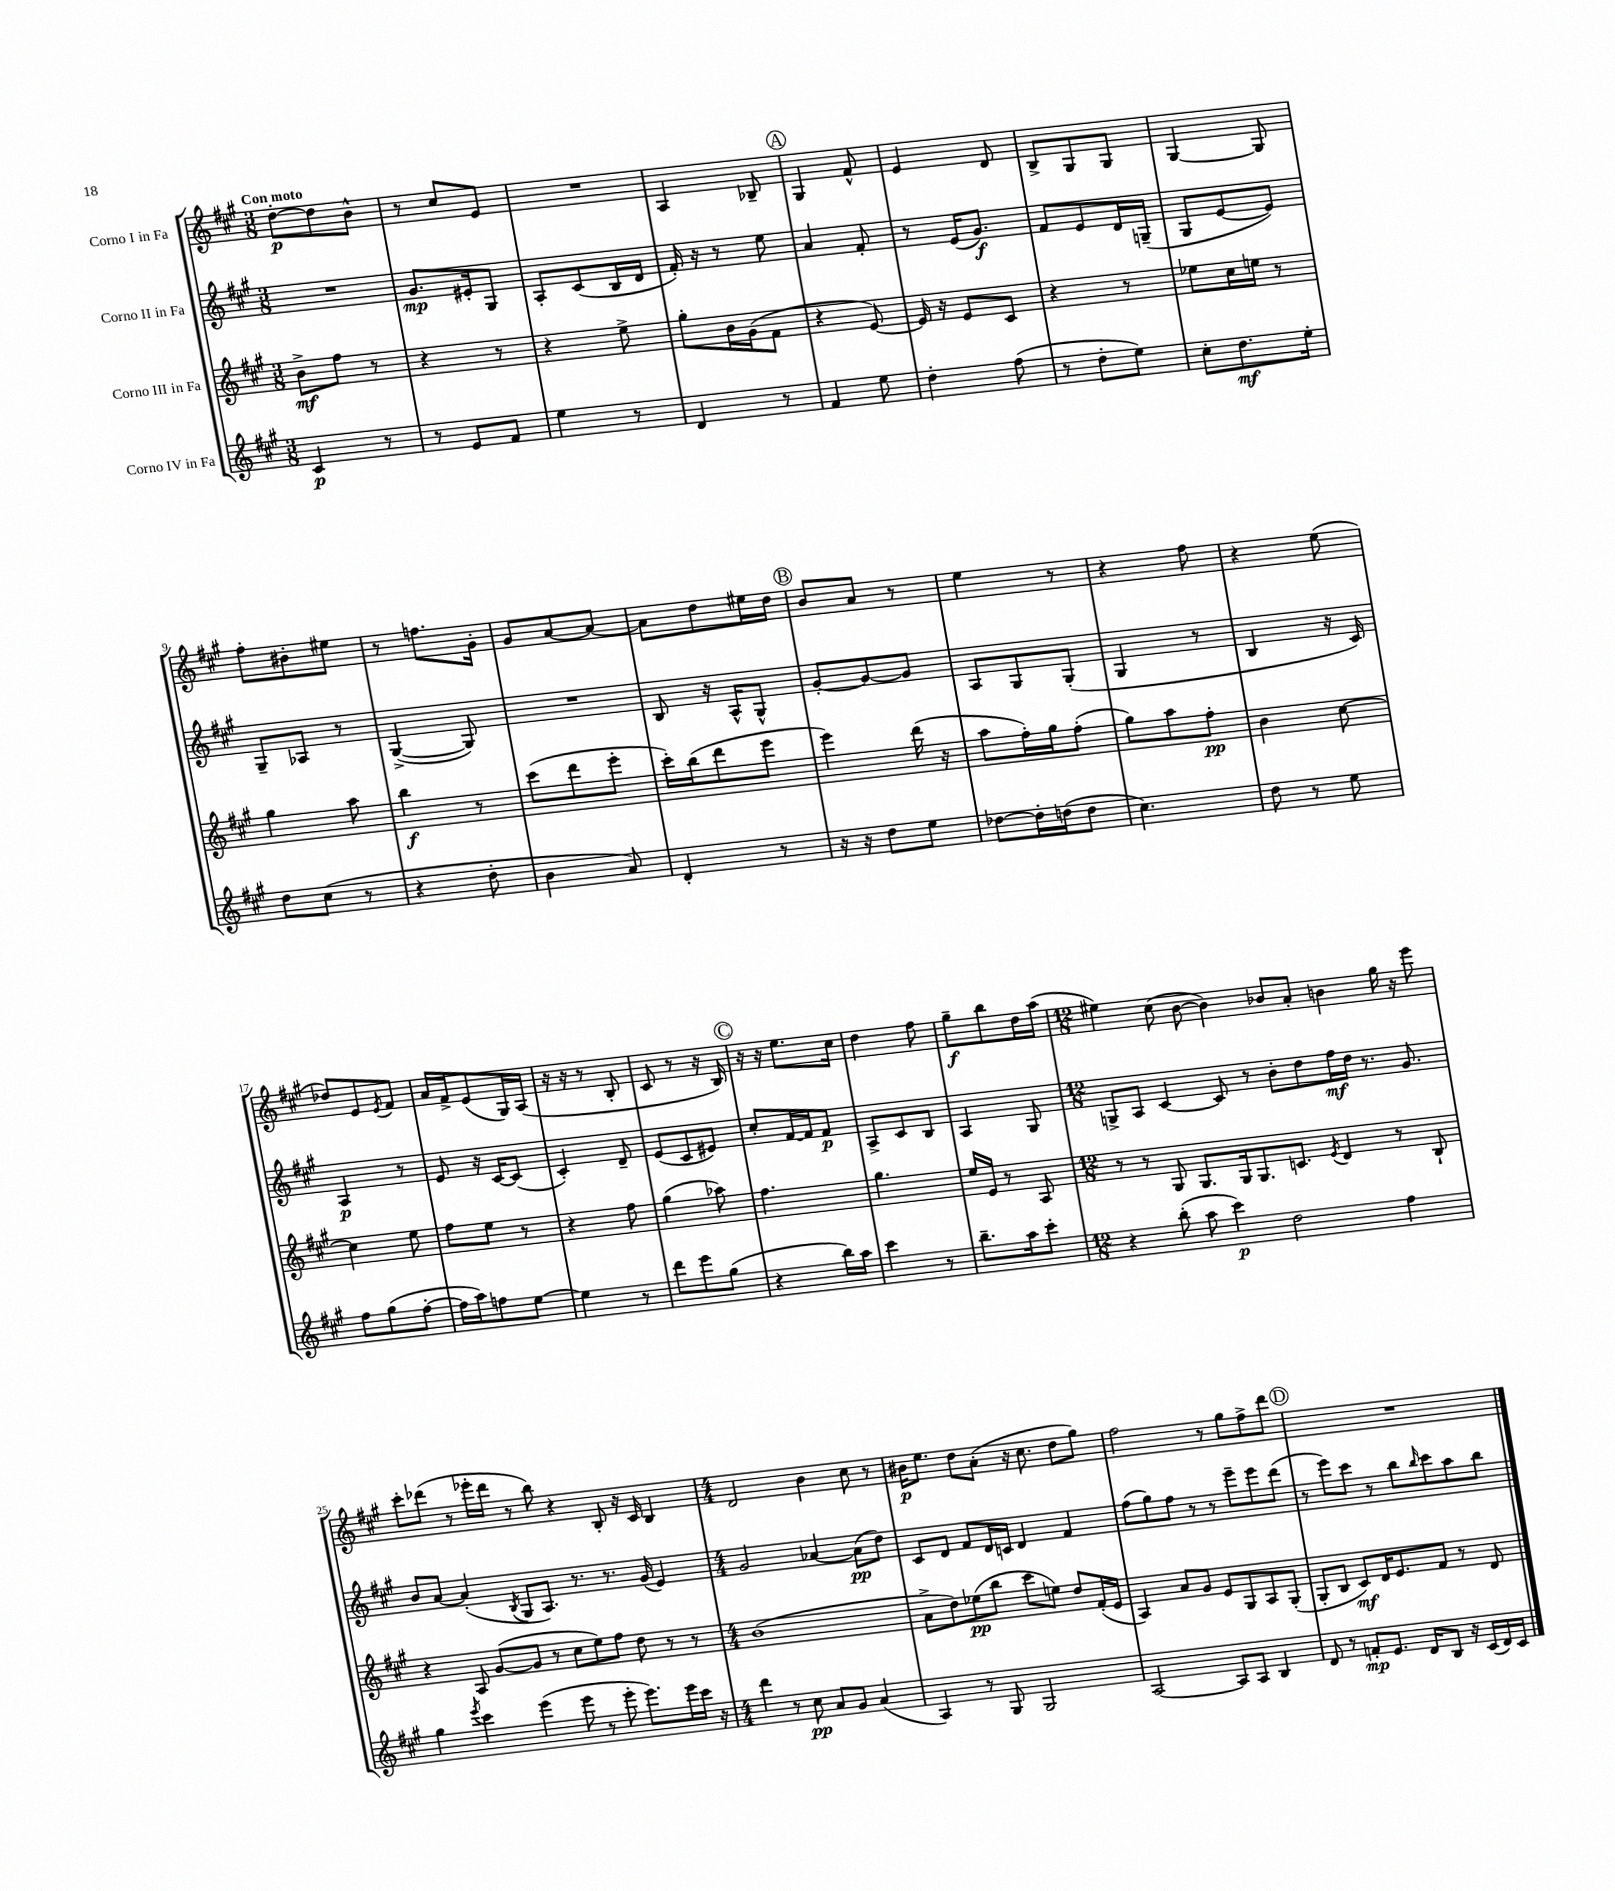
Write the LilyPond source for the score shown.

<<
\new StaffGroup <<
\new Staff = "s0" \with { instrumentName = "Corno I in Fa" } {
    \clef treble \key a \major \numericTimeSignature \time 3/8 \tempo "Con moto"
    d''8~-.\p d''8 b'8-^ |
    r8 cis''8 e'8 |
    R4. |
    a4 bes8-- |
    \mark \markup { \circle "A" } gis4 fis'8-^ |
    e'4 d'8 |
    b8-> gis8 gis8 |
    gis4~ gis8 |
    fis''8-. bis'8-. eis''8 |
    r8 f''8. gis'16-. |
    gis'8 a'8~ a'8~ |
    a'8 d''8 eis''16 d''16 |
    \mark \markup { \circle "B" } b'8 a'8 r8 |
    e''4 r8 |
    r4 fis''8 |
    r4 e''8( |
    des''8) e'8 \acciaccatura { e'8 } fis'8 |
    a'16 fis'16-> e'8( gis16) a16( |
    r16 r16 r8 b8-. |
    cis'8 r8 r16 b16) |
    \mark \markup { \circle "C" } r16 r16 e''8. cis''16 |
    d''4 fis''8 |
    gis''8--\f b''8 d''16 a''16( |
    \numericTimeSignature \time 12/8 eis''4) cis''8( b'8~ b'4) bes'8 a'8-. b'4 gis''16 r16 e'''8 |
    cis'''8-. des'''8( r8 ees'''16-. des'''16 r8 b''8) r4 b8-. r16 cis'16 b4 |
    \numericTimeSignature \time 4/4 d'2 b'4 cis''8 r8 |
    bis'16\p e''8. d''8 a'8-.( r16 cis''8. d''8 gis''8) |
    fis''2 r8 gis''8 fis''8-> d'''8 |
    \mark \markup { \circle "D" } R1 \bar "|." |
}
\new Staff = "s1" \with { instrumentName = "Corno II in Fa" } {
    \clef treble \key a \major \numericTimeSignature \time 3/8
    R4. |
    gis'8.\mp eis'16-. gis8 |
    a8-. cis'8( b16 d'16 |
    fis'16-.) r16 r8 e''8 |
    \mark \markup { \circle "A" } a'4 fis'8-. |
    r8 e'16( gis'8.\f) |
    fis'8 e'8 d'16 g16--( |
    gis8 e'8~ e'8) |
    gis8-- aes8 r8 |
    gis4~->( gis8) |
    R4. |
    b8 r16 a16-^ gis8-^ |
    \mark \markup { \circle "B" } gis'8~-. gis'8~ gis'8 |
    a8 gis8 gis8-.( |
    gis4 r8 |
    b4 r16 cis'16) |
    a4\p r8 |
    e'8 r16 cis'16~ cis'8( |
    cis'4-.) d'8-- |
    e'8( cis'8 eis'8) |
    \mark \markup { \circle "C" } cis''8-. fis'16~ fis'16 fis'8\p |
    a8-> cis'8 b8 |
    a4 gis8 |
    \numericTimeSignature \time 12/8 g8-> a8 cis'4~ cis'8 r8 b'8-. d''8 fis''16\mf d''16 r8. gis'8. |
    b'8 a'8~ a'4-.( \acciaccatura { b8 } gis8 a8.) r8. r8. gis'16( e'4) |
    \numericTimeSignature \time 4/4 gis'2 aes'4~ aes'8\pp( d''8) |
    cis'8 d'8 fis'8 d'16 c'16 d'4 fis'4 |
    fis''8( gis''8) fis''8 r8 r8 e'''8-- e'''8 d'''8( |
    \mark \markup { \circle "D" } r8 e'''8) cis'''8 r8 b''8 \grace { b''16 } cis'''8 a''8 b''8 \bar "|." |
}
\new Staff = "s2" \with { instrumentName = "Corno III in Fa" } {
    \clef treble \key a \major \numericTimeSignature \time 3/8
    b'8->\mf fis''8 r8 |
    r4 r8 |
    r4 e''8-> |
    gis''8-. b'16 gis'16( fis'8 |
    \mark \markup { \circle "A" } r4 e'8~) |
    e'16 r16 e'8 cis'8 |
    r4 r8 |
    ees''8 cis''16 e''16 r8 |
    gis''4 a''8 |
    b''4\f r8 |
    cis'''8( d'''8 e'''8-. |
    cis'''16-.) b''16( d'''8 e'''8 |
    \mark \markup { \circle "B" } e'''4) d'''16( r16 |
    a''8 fis''16-.) gis''16 fis''8-.( |
    gis''8) a''8 fis''8-.\pp |
    b'4 cis''8~ |
    cis''4 e''8 |
    fis''8 e''8 r8 |
    r4 fis''8 |
    gis''4( aes''8) |
    \mark \markup { \circle "C" } fis''4. |
    gis''4. |
    e''16 e'16 r8 a8 |
    \numericTimeSignature \time 12/8 r8 r8 gis8 gis8. gis16 gis8. c'8. \acciaccatura { e'8 } d'4 r8 b8-! |
    r4 a8 gis'8~( gis'8 r8 cis''8 e''8) fis''8 d''8 r8 r8 |
    \numericTimeSignature \time 4/4 b'1( |
    a'8-> d''8) ees''8\pp( b''8 cis'''8 e''8) d''8 fis'16-.( e'16 |
    a4) a'8 gis'8 e'8 gis8 a8 gis8-.( |
    \mark \markup { \circle "D" } gis8-. b8 cis'8\mf) d'16 e'8. fis'8 r8 d'8 \bar "|." |
}
\new Staff = "s3" \with { instrumentName = "Corno IV in Fa" } {
    \clef treble \key a \major \numericTimeSignature \time 3/8
    cis'4\p r8 |
    r8 e'8 fis'8 |
    e''4 r8 |
    d'4 r8 |
    \mark \markup { \circle "A" } fis'4 e''8 |
    d''4-. fis''8( |
    r8 d''8-. e''8) |
    cis''8-. d''8.\mf e''16-. |
    d''8 cis''8( r8 |
    r4 d''8-. |
    b'4 a'8) |
    d'4-. r8 |
    \mark \markup { \circle "B" } r16 r16 d''8 e''8 |
    des''8~ des''16-. d''16( d''8 |
    cis''4.) |
    d''8 r8 e''8 |
    fis''8 gis''8( fis''8~-. |
    fis''16 a''16) f''8 e''8~ |
    e''4 r8 |
    d'''8 e'''8 gis''8( |
    \mark \markup { \circle "C" } r4 b''16) a''16 |
    cis'''4 r8 |
    b''8.-- a''16 cis'''8-. |
    \numericTimeSignature \time 12/8 r4 b''8-.( a''8 cis'''4\p) d''2 fis''4 |
    gis''4 \acciaccatura { e'''8 } cis'''4 e'''4( e'''8 r8 e'''8-. e'''8.) e'''16 cis'''16 r16 |
    \numericTimeSignature \time 4/4 d'''4 r8 cis''8\pp a'8 gis'8 a'4( |
    a4) r8 gis8 gis2 |
    a2~ a8 a8 b4 |
    \mark \markup { \circle "D" } d'8 r8 f'8-.\mp e'8. d'16 b8 r16 cis'16( d'16) cis'16 \bar "|." |
}
>>
>>
